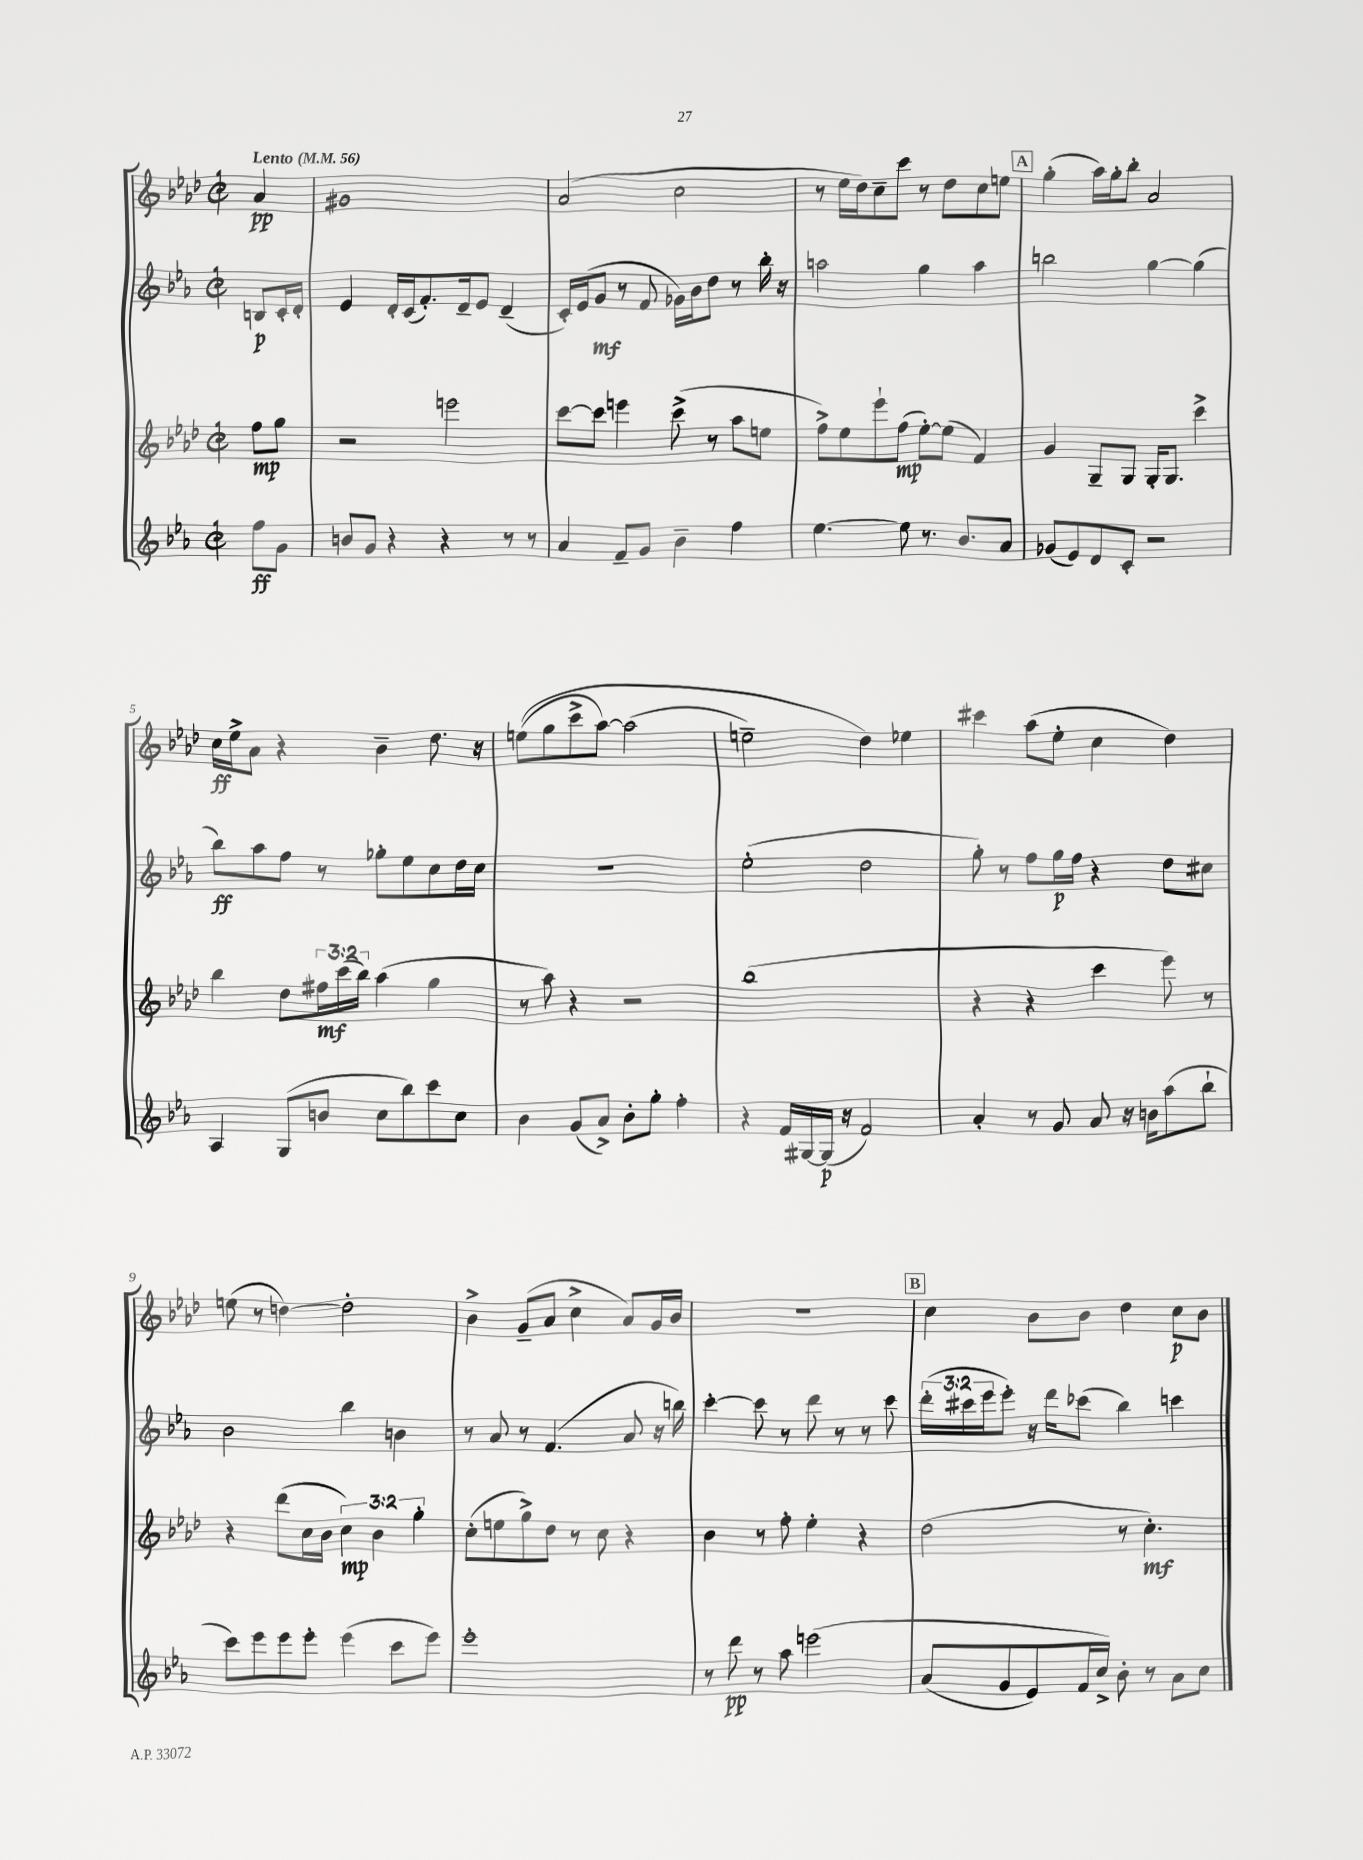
<<
\new StaffGroup <<
\new Staff = "s0" {
    \clef treble \key aes \major \defaultTimeSignature \time 2/2 \partial 4 \tempo "Lento" 4 = 56
    aes'4\pp |
    gis'1 |
    aes'2( c''2 |
    r8 ees''16 des''16) c''8-- c'''8 r8 des''8 c''8 e''8 |
    \mark \markup { \box "A" } g''4-.( aes''16) g''16-. bes''8-. aes'2 |
    c''16\ff ees''16-> aes'8 r4 bes'4-- des''8. r16 |
    e''8(\( g''8 c'''8-> aes''8~) aes''2( |
    e''2--) des''4\) ees''4 |
    cis'''4 aes''8( ees''8-. c''4 des''4) |
    e''8( r8 d''4~) d''2-. |
    bes'4-> g'8--( aes'8 c''4-> aes'8) g'16 bes'16 |
    R1 |
    \mark \markup { \box "B" } c''4 bes'8 bes'8 des''4 c''8\p bes'8 \bar "|." |
}
\new Staff = "s1" {
    \clef treble \key ees \major \defaultTimeSignature \time 2/2 \override Staff.TupletNumber.text = #tuplet-number::calc-fraction-text \partial 4
    b8\p c'16-. d'16-. |
    ees'4 d'16-. c'16( f'8.-.) d'16-- ees'8 d'4--( |
    c'16-.) ees'16( g'8\mf r8 f'8 ges'16) bes'16 d''8 r8 bes''16-. r16 |
    a''2 g''4 a''4 |
    \mark \markup { \box "A" } b''2 g''4~ g''4( |
    bes''8\ff) aes''8 f''8 r8 ges''8-. ees''8 c''8 d''16 c''16 |
    R1 |
    ees''2-.( d''2 |
    g''8-.) r8 f''8 g''16\p f''16 r4 d''8 cis''8 |
    bes'2 bes''4 b'4 |
    r8 aes'8 r8 f'4.( aes'8 r16 b''16) |
    c'''4~-. c'''8 r8 d'''8 r8 r8 c'''8 |
    \mark \markup { \box "B" } \tuplet 3/2 { d'''16-.( cis'''16 ees'''16 } ees'''8-.) r16 d'''16 ces'''8( bes''4) c'''4 \bar "|." |
}
\new Staff = "s2" {
    \clef treble \key aes \major \defaultTimeSignature \time 2/2 \override Staff.TupletNumber.text = #tuplet-number::calc-fraction-text \partial 4
    f''8\mp g''8 |
    r2 e'''2 |
    c'''8~ c'''8 e'''4 c'''8->( r8 aes''8 e''8 |
    f''8->) ees''8 ees'''8-! f''8\mp( ees''8~-.) ees''8( f'4) |
    \mark \markup { \box "A" } g'4 g8-- g8 g16-. g8. c'''4-> |
    bes''4 des''8 \tuplet 3/2 { fis''16\mf c'''16( bes''16) } aes''4( g''4 |
    r8 aes''8) r4 r2 |
    bes''1( |
    r4 r4 c'''4 ees'''8) r8 |
    r4 des'''8( c''16 bes'16 \tuplet 3/2 { c''4\mp) bes'4 g''4-. } |
    c''8-.( e''8 g''8->) des''8 r8 c''8 r4 |
    bes'4 r8 f''8-. ees''4-. r4 |
    \mark \markup { \box "B" } des''2( r8 c''4.-.\mf) \bar "|." |
}
\new Staff = "s3" {
    \clef treble \key ees \major \defaultTimeSignature \time 2/2 \partial 4
    f''8\ff g'8 |
    b'8 g'8 r4 r4 r8 r8 |
    aes'4 f'8-- g'8 bes'4-- f''4 |
    ees''4.~ ees''8 r8. bes'8. aes'8 |
    \mark \markup { \box "A" } ges'8( ees'8) d'8 c'8-. r2 |
    aes4 g8( b'8 c''8 bes''8) c'''8 c''8 |
    bes'4 g'8( aes'8->) bes'8-. g''8-. f''4-. |
    r4 f'16 gis16~ gis16\p( r16 f'2) |
    aes'4-. r8 g'8 aes'8 r16 b'16 aes''8( bes''8-! |
    c'''8) ees'''8 ees'''8 ees'''8-. ees'''4( c'''8 ees'''8) |
    ees'''1-. |
    r8 d'''8\pp r8 aes''8 e'''2\( |
    \mark \markup { \box "B" } aes'8( g'8 ees'8) f'16 c''16->\) bes'8-. r8 aes'8 c''8 \bar "|." |
}
>>
>>
